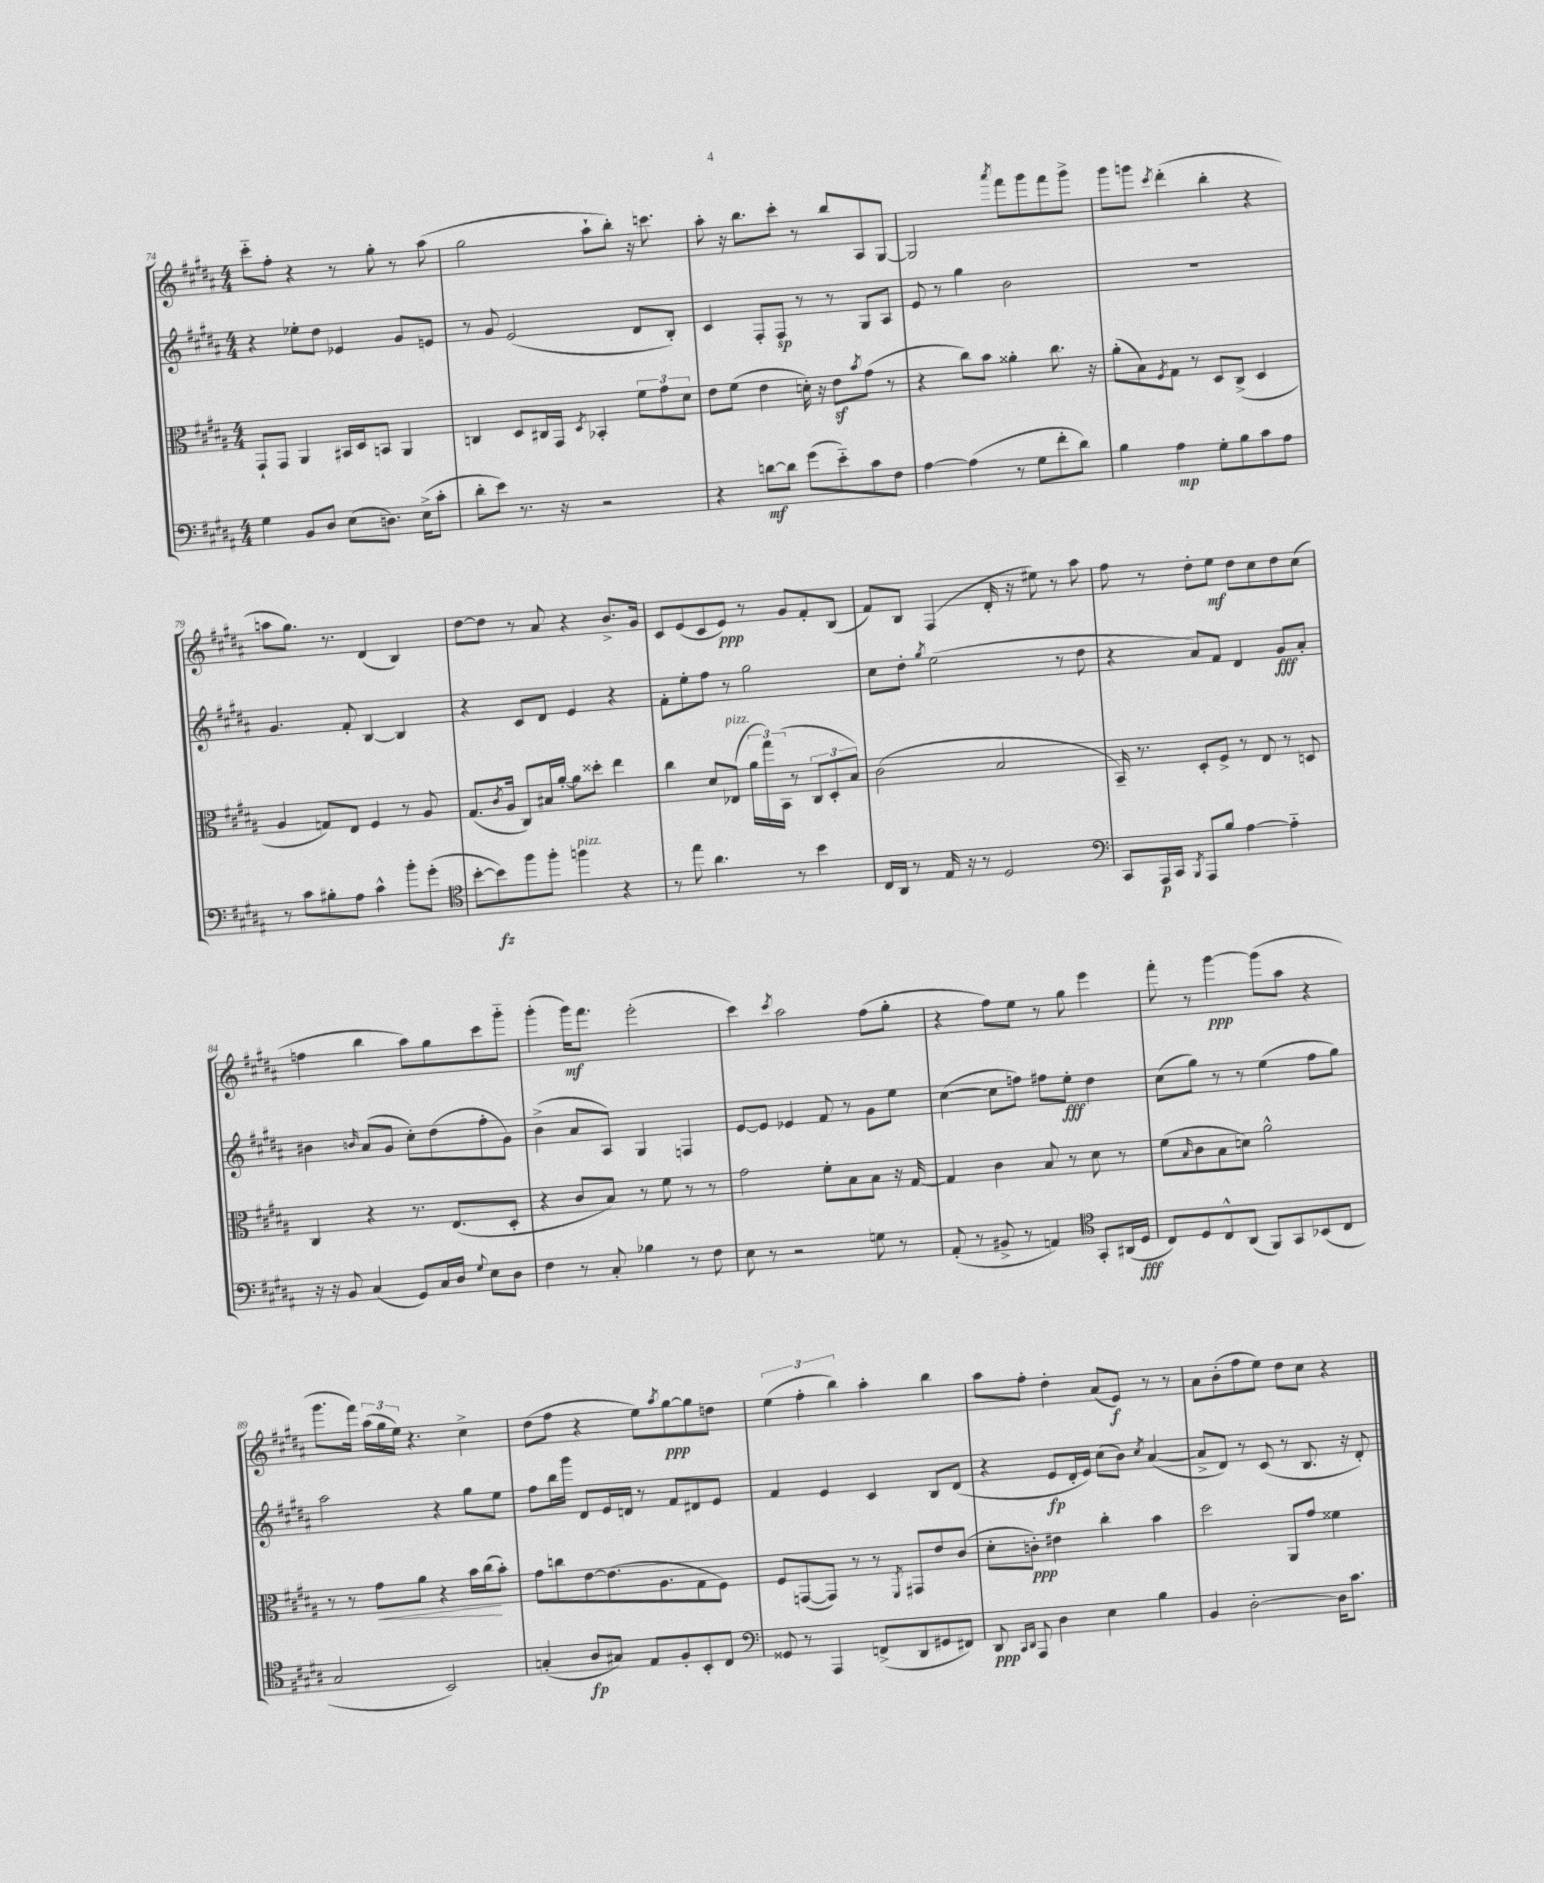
<<
\new StaffGroup <<
\new Staff = "s0" {
    \clef treble \key b \major \numericTimeSignature \time 4/4
    cis'''8-_ fis''8-. r4 r8 gis''8-. r8 ais''8( |
    gis''2 ais''8-! b''8-.) r16 c'''8. |
    ais''8-. r16 b''8. cis'''8-. r8 b''8 ais8 gis8~ |
    gis2 \acciaccatura { ais'''8 } fis'''8 gis'''8 fis'''8 gis'''8-> |
    gis'''8 g'''8 \acciaccatura { cis'''8 } dis'''4-.( b''4-. r4 |
    a''8 gis''8.) r8. dis'4( b4) |
    dis''8~ dis''8 r8 ais'8 r4 b'8.-> gis'16 |
    cis'8 e'8( cis'8 e'8\ppp) r8 gis'8 fis'8-. b8( |
    fis'8) b8 fis4( dis'16-. r16 eis''8) r8 ais''8 |
    fis''8 r8 dis''8-. e''8\mf dis''8 cis''8 dis''8 cis''8( |
    f''4 b''4 ais''8) gis''8 cis'''8 gis'''8-_ |
    gis'''4-.( gis'''16\mf) fis'''8. e'''2-.( |
    cis'''4) \acciaccatura { cis'''8 } ais''2 fis''8( gis''8-. |
    r4 fis''8) e''8 r8 gis''8 e'''4 |
    fis'''8-. r8 gis'''4~\ppp gis'''8( ais''8 r4 |
    gis'''8. fis'''16) \tuplet 3/2 { ais''16( gis''16 e''16) } r4. cis''4-> |
    dis''8( fis''8 r4 e''8) \acciaccatura { ais''8 } gis''8~\ppp gis''8 d''8 |
    \tuplet 3/2 { e''4( fis''4-. b''4) } ais''4-. b''4 |
    ais''8 fis''8-. dis''4-. ais'8( e'8\f) r8 r8 |
    ais'8 b'8-.( fis''8 e''8) dis''8 cis''8 r4 \bar "|." |
}
\new Staff = "s1" {
    \clef treble \key b \major \numericTimeSignature \time 4/4
    r4 ees''8-. dis''8 ees'4 gis'8 e'8 |
    r8 gis'8 e'2( dis'8 b8-.) |
    cis'4 fis8-. fis8\sp r8 r8 gis8 ais8 |
    e'8 r8 gis''4 b'2 |
    R1 |
    gis'4. fis'8-. b4~ b4 |
    r4 cis'8 dis'8 e'4 r4 |
    fis'8-. e''8-. fis''8 r8 gis''2 |
    cis''8 dis''8-. \acciaccatura { gis''8 } e''2( r8 dis''8 |
    r4 ais'8) fis'8 dis'4 gis'8\fff ais'8-. |
    bis'4 \grace { b'16 } ais'8( gis'8 cis''8-.) dis''8( fis''8-. gis'8) |
    b'4->( ais'8 ais8) gis4 f4 |
    e'8~ e'8 ees'4 fis'8 r8 gis'8 e''8 |
    cis''4~( cis''8 f''8) fis''8 e''8-.\fff dis''4 |
    cis''8( gis''8) r8 r8 e''4( fis''8 gis''8) |
    ais''2 r4 gis''8 e''8 |
    fis''8 b''16 gis'''16 dis'8 e'16 d'16 r8 fis'8 dis'8 e'8 |
    fis'4 e'4 cis'4 b8 dis'8( |
    r4 e'8\fp dis'16-. e'16) cis''8( b'8) \acciaccatura { cis''8 } ais'4~( |
    ais'8-> dis'8) r8 cis'8( r8 b8. r16 dis'8-.) \bar "|." |
}
\new Staff = "s2" {
    \clef alto \key b \major \numericTimeSignature \time 4/4
    gis,8-! gis,8 ais,4 bis,16 dis16 b,8 ais,4 |
    c4 dis8 cis16 gis,16 \acciaccatura { dis8 } bes,4-. \tuplet 3/2 { fis'8 gis'8 dis'8 } |
    e'8 fis'8( e'4 d'16-.) r16 e'8\sf \acciaccatura { b'8 } gis'8( r8 |
    r4 cis''8) b'8 aisis'4-. cis''8. r16 |
    ais'8-.( b8) \acciaccatura { fis8 } gis8 r8 dis8 cis8->( dis4 |
    ais4 g8) e8 fis4 r8 ais8 |
    gis8.( \acciaccatura { cis'8 } ais16 cis8) bis16 ais'16~-. ais'8 disis''8-. e''4 |
    cis''4 dis'8 ees8^\markup { \italic "pizz." }( \tuplet 3/2 { ais'16 gis''16) b,16( } r8 \tuplet 3/2 { cis8 dis8-. b8) } |
    cis'2( b2 |
    b,16--) r8. dis8-. fis8-> r8 e8 r8 d8 |
    cis4 r4 r8. e8.( dis8-. |
    r4 cis'8 b8) r8 fis'8 r8 r8 |
    gis'2 fis'8-. b8 b8 r16 gis16~ |
    gis4 cis'4 b8 r8 dis'8 r8 |
    fis'8( \grace { b16 } cis'8 b8 d'8) ais'2-^ |
    r8 r8 gis'8\< ais'8 r4 b'16 cis''16\!( b'8-.) |
    gis'8 c''8 e'8~ e'8.( ais8. gis8 fis8) |
    fis8 g,8~( g,8) r8 r8 \acciaccatura { fis,8 } gis,8 e'8 cis'8( |
    dis'8-. c'8-.\ppp) eis'4 cis''4-. b'4 |
    dis''2 ais,8 gis'8 fisis'4 \bar "|." |
}
\new Staff = "s3" {
    \clef bass \key b \major \numericTimeSignature \time 4/4
    gis4 b,8 dis8 e8( d8.) e16->( cis'8-. |
    dis'8-. e'8) r8. r16 r2 |
    r4 d'8~\mf d'8 gis'8( e'8-_) cis'8 fis8 |
    ais4~ ais4( r8 gis8 fis'8-. dis'8) |
    b4 ais4\mp gis8-. b8 cis'8 ais8 |
    r8 cis'8 bis8-. ais8 cis'4-^ b'8-. gis'8-.( |
    \clef tenor b'8~-. b'8\fz) fis''8 fis''8-. f''4^\markup { \italic "pizz." } r4 |
    r8 e''8 ais'4. r8 b'4 |
    cis16 ais,16 r8 e16 r16 r8 dis2 |
    \clef bass cis,8 ais,,16\p cis,16 \acciaccatura { b,,8 } ais,,8 b8 ais4~ ais4-_ |
    r16 r16 b,8 cis4( gis,8) cis16 dis16 \appoggiatura { gis8 } e8 dis8 |
    fis4 r8 cis8-. bes4 r8 fis8 |
    e8 r8 r2 g8 r8 |
    ais,8-.( r8 bis,8-> r8 a,4) \clef tenor gis,8-. ais,16( dis16\fff |
    cis8) dis8 cis8-^ ais,8( fis,8) gis,8 bes,8( cis8 |
    gis2 b,2) |
    g4-.( ais8\fp gis8) e8 fis8-. b,8-. cis8 |
    \clef bass gisis,8 r8 ais,,4 f,8->( dis,8 gis,8 fis,8) |
    dis,8\ppp \grace { cis,16 dis,16 } ais,,8 dis4 e4 b4 |
    b,4 dis2~-. dis16 cis'8. \bar "|." |
}
>>
>>
\layout { \context { \Score currentBarNumber = #74 } }
